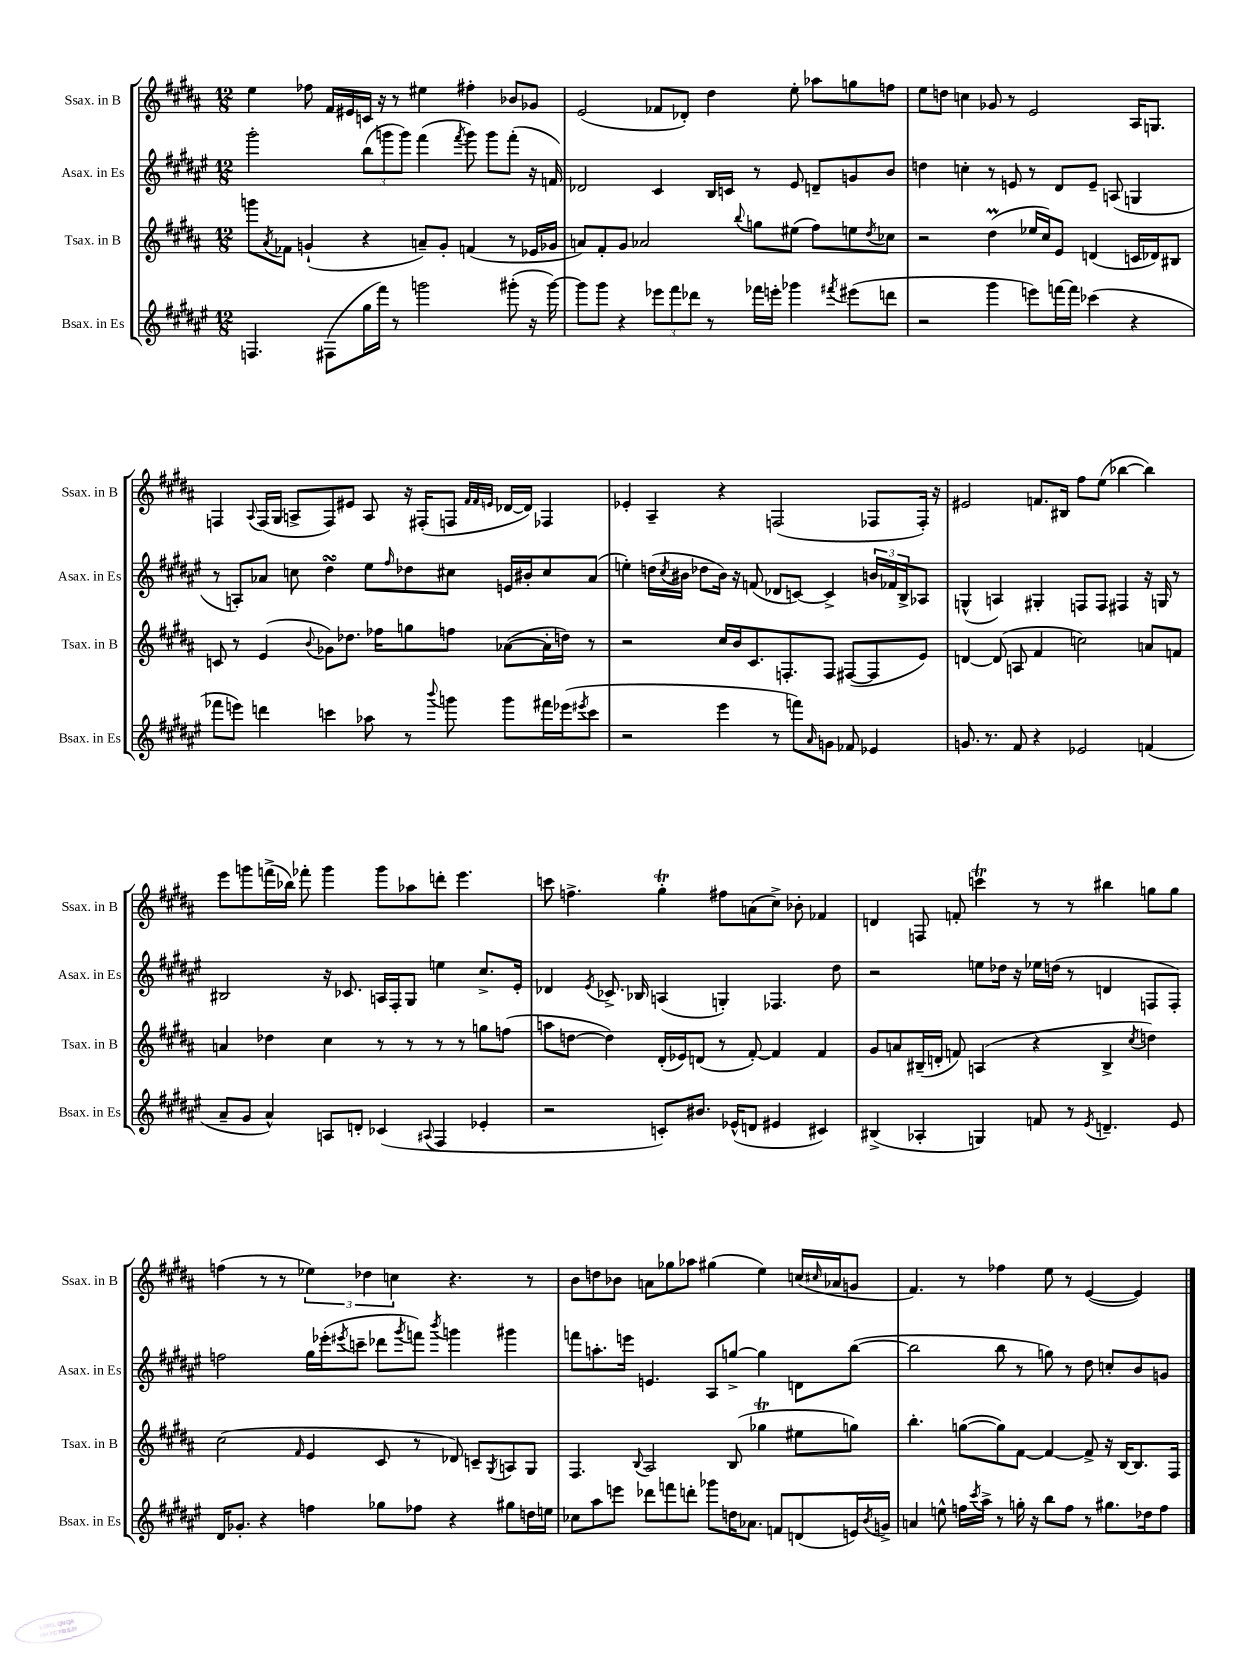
<<
\new StaffGroup <<
\new Staff = "s0" \with { instrumentName = "Ssax. in B" shortInstrumentName = "Ssax. in B" } {
    \clef treble \key b \major \numericTimeSignature \time 12/8
    e''4 fes''8 fis'16 eis'16 c'16 r16 r8 eis''4 fis''4-. bes'8 ges'8 |
    e'2( fes'8 des'8-.) dis''4 e''8-. aes''8 g''8 f''8 |
    e''8 d''8 c''4 ges'8 r8 e'2 ais16 g8. |
    f4 \appoggiatura { ais8 } f16( gis16 a8-> f8) eis'8 a8 r16 fis16-.( f8 \grace { fis'32 fis'32 e'32 } des'16~ des'16) fes4 |
    ees'4-. ais4-- r4 f2( fes8 fes16-.) r16 |
    eis'2 f'8. bis16 fis''8 e''8( bes''4~ bes''4) |
    e'''8 g'''8 f'''16->( bes''16) fes'''8-. g'''4 g'''8 aes''8 d'''8-. e'''4. |
    c'''8 f''4.-> gis''4-.\trill fis''8 a'8( cis''8->) bes'8-. fes'4 |
    d'4 f8 f'8-. c'''4\trill r8 r8 bis''4 g''8 g''8 |
    f''4( r8 r8 \tuplet 3/2 { ees''4) des''4 c''4 } r4. r8 |
    b'8 d''8 bes'8 a'8 ges''8 aes''8 gis''4( e''4) c''16( \grace { cis''16 } aes'16 g'8 |
    fis'4.) r8 fes''4 e''8 r8 e'4~( e'4) \bar "|." |
}
\new Staff = "s1" \with { instrumentName = "Asax. in Es" shortInstrumentName = "Asax. in Es" } {
    \clef treble \key fis \major \numericTimeSignature \time 12/8
    gis'''2-. \tuplet 3/2 { b''8( g'''8 g'''8) } fis'''4( \acciaccatura { fis'''8 } g'''8) g'''8 fis'''8-.( r16 f'16) |
    des'2 cis'4 b16 c'16 r8 eis'8 d'8-- g'8 b'8 |
    d''4 c''4-. r8 e'8 r8 dis'8 e'8-- a8( g4 |
    r8 a8-.) aes'8 c''8 dis''4\turn eis''8 \grace { fis''16 } des''8 cis''8 e'16 bis'16-. cis''8 aes'8( |
    e''4-.) d''16( \acciaccatura { cis''8 } bis'16 des''8 bis'16) r16 f'8( des'8 c'8~) c'4-> \tuplet 3/2 { b'16 fes'16 b16-> } aes8 |
    g4-^( a4) gis4-. f8 f8 fis4 r16 g16 r8 |
    bis2 r16 ces'8. a16 fis16-. gis8 e''4 cis''8.-> eis'16-. |
    des'4 \acciaccatura { eis'8 } ces'8.-> bes16 a4( g4-.) fes4. dis''8 |
    r2 e''8 des''16 r16 ees''16 d''16( r8 d'4 f8 f8-.) |
    f''2 gis''16 ees'''16-.( \acciaccatura { eis'''8 } c'''8-- des'''8 \acciaccatura { gis'''8 } f'''8) \acciaccatura { b'''8 } g'''4 gis'''4 |
    f'''8 a''8.-. e'''16 e'4. ais8 g''8~-> g''4 d'8 b''8~( |
    b''2 b''8 r8 g''8) r8 dis''8 c''8-. b'8 g'8 \bar "|." |
}
\new Staff = "s2" \with { instrumentName = "Tsax. in B" shortInstrumentName = "Tsax. in B" } {
    \clef treble \key b \major \numericTimeSignature \time 12/8
    g'''8 \acciaccatura { ais'8 } fes'8 g'4-!( r4 a'8--) g'8-. f'4( r8 ees'16 ges'16 |
    a'8) fis'8-. gis'8 aes'2 \appoggiatura { b''8 } g''8 eis''8( fis''8) e''8 \acciaccatura { dis''8 } ces''8 |
    r2 dis''4\prall( ees''16 cis''16) e'8 d'4( c'16 des'16) bis8 |
    c'8 r8 e'4( \appoggiatura { b'8 } ges'8) des''8. fes''16 g''8 f''8 aes'8~( aes'16-. d''16) r8 |
    r2 cis''16 b'16 cis'8. f8.-. f8 fis8~( fis8 e'8) |
    d'4~ d'8( a8 fis'4 c''2) a'8 f'8 |
    a'4 des''4 cis''4 r8 r8 r8 r8 g''8 f''8( |
    a''8 d''8~ d''4) dis'16-.( ees'16) d'8( r8 fis'8~-.) fis'4 fis'4 |
    gis'8 a'8 bis16--( d'16-. f'8) a4( r4 bis4-> \acciaccatura { cis''8 } d''4) |
    cis''2( \grace { fis'16 } e'4 cis'8 r8 des'8) c'8-- \acciaccatura { gis8 } a8 gis8 |
    fis4. \appoggiatura { b8 } ais2 b8( ges''4\trill eis''8 g''8) |
    b''4.-. g''8~( g''8) fis'8~ fis'4~ fis'8-> r16 b16~ b8. fis16 \bar "|." |
}
\new Staff = "s3" \with { instrumentName = "Bsax. in Es" shortInstrumentName = "Bsax. in Es" } {
    \clef treble \key fis \major \numericTimeSignature \time 12/8
    f4. fis8( gis''16 fis'''16) r8 g'''2 gis'''8-.( r16 gis'''16~) |
    gis'''8 gis'''8 r4 \tuplet 3/2 { ees'''8 fis'''8 des'''8 } r8 fes'''16 e'''16-. ges'''4 \acciaccatura { fis'''8 } eis'''8( d'''8 |
    r2 gis'''4 e'''8) f'''16~ f'''16 ces'''4( r4 |
    fes'''8 e'''8) d'''4 c'''4 aes''8 r8 \appoggiatura { b'''8 } g'''8 g'''8 fis'''16 ees'''16( \acciaccatura { eis'''8 } c'''8 |
    r2 eis'''4 r8 f'''8) \grace { ais'16 } g'8 fes'8 ees'4 |
    g'8. r8. fis'8 r4 ees'2 f'4( |
    ais'8-- gis'8 ais'4-^) a8 d'8-. ces'4( \appoggiatura { ais8 } fis4 ees'4-. |
    r2 c'8-.) bis'8. ees'16-^( d'8 eis'4 cis'4) |
    bis4->( aes4-. g4) f'8 r8 \acciaccatura { eis'8 } d'4.-- eis'8 |
    dis'16 ges'8.-. r4 f''4 ges''8 fes''8 r4 gis''8 d''16 e''16 |
    ces''8 ais''8 e'''8 des'''8 f'''8 d'''8-. ges'''8 d''16 aes'8. f'8 d'8( e'16) \acciaccatura { b'8 } g'16-> |
    a'4 e''8-^ f''16 \acciaccatura { cis'''8 } ais''16-> r8 g''16-. r16 b''8 f''8 r8 gis''8. des''16 f''8 \bar "|." |
}
>>
>>
\layout { \context { \Score \remove "Bar_number_engraver" } }
